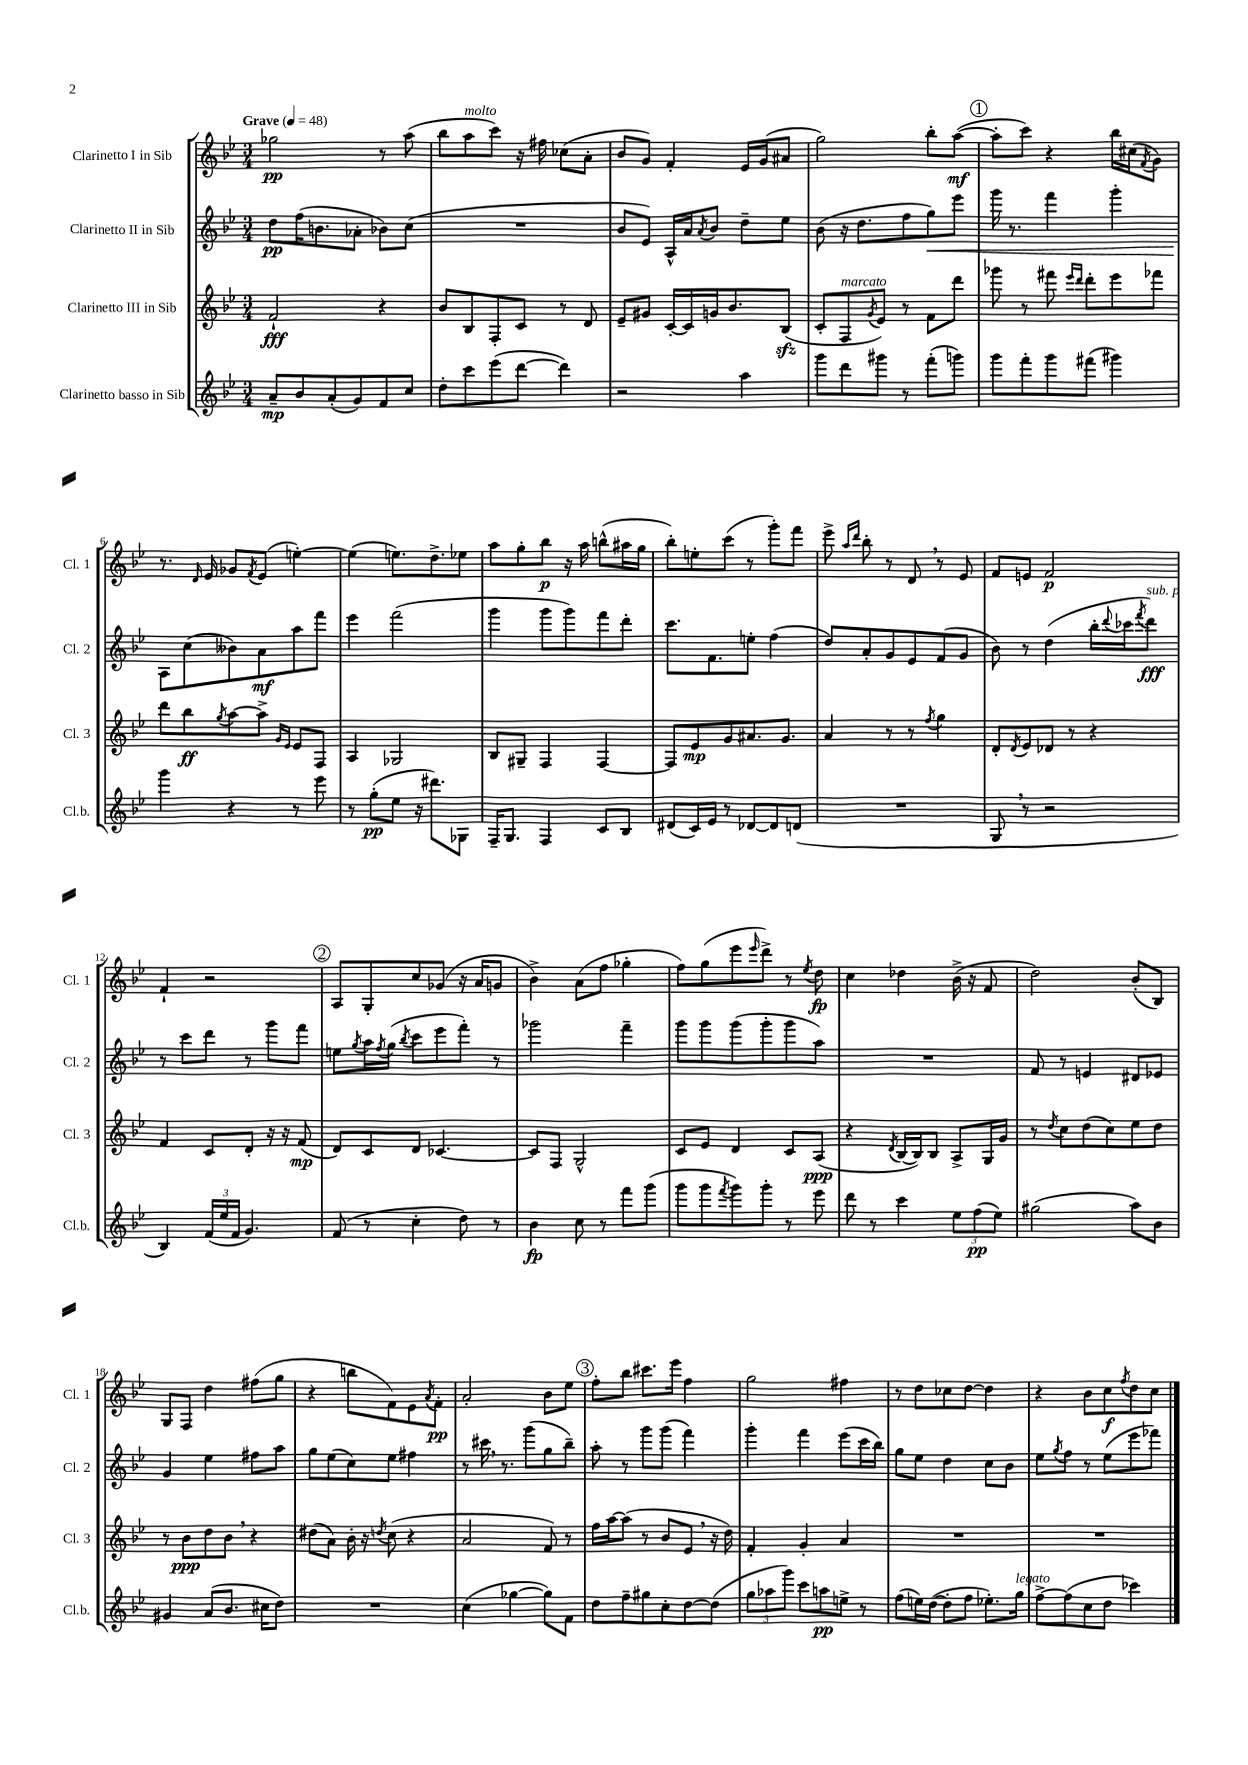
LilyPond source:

<<
\new StaffGroup <<
\new Staff = "s0" \with { instrumentName = "Clarinetto I in Sib" shortInstrumentName = "Cl. 1" } {
    \clef treble \key bes \major \numericTimeSignature \time 3/4 \tempo "Grave" 4 = 48
    ges''2\pp r8 a''8( |
    bes''8 a''8^\markup { \italic "molto" } c'''8) r16 fis''16 ces''8( a'8-. |
    bes'8 g'8) f'4-. ees'16 g'16( ais'8 |
    g''2) bes''8-. a''8~\mf( |
    \mark \markup { \circle "1" } a''8-. c'''8) r4 bes''16 cis''16( \acciaccatura { f'8 } g'8) |
    r8. \grace { d'16 } ees'16 ges'8 \acciaccatura { f'8 } ees'8( e''4~-.) |
    e''4( e''8.) d''8.-> ees''8 |
    a''8 g''8-. bes''8\p r16 a''16 b''8-^( ais''16 g''16 |
    bes''8-.) e''8-. c'''8( r8 g'''8-.) f'''8 |
    ees'''8-> \grace { a''16 d'''16 } bes''8-. r8 d'8 \breathe r8 ees'8 |
    f'8 e'8 f'2\p |
    f'4-! r2 |
    \mark \markup { \circle "2" } a8 g8-. c''8 ges'8( r16 a'16 g'8 |
    bes'4->) a'8( f''8 ges''4-. |
    f''8) g''8( ees'''8 \grace { ees'''16 } d'''8->) r8 \acciaccatura { ees''8 } d''8\fp |
    c''4 des''4 bes'16->( r16 f'8 |
    d''2) bes'8-.( bes8) |
    g8 f8 d''4 fis''8( g''8 |
    r4 b''8 f'8) ees'8 \acciaccatura { a'8 } f'8-.\pp |
    a'2-. bes'8 ees''8 |
    \mark \markup { \circle "3" } f''8-. bes''8 cis'''8. ees'''16 f''4 |
    g''2 fis''4 |
    r8 d''8 ces''8 d''8~ d''4 |
    r4 bes'8 c''8\f \acciaccatura { f''8 } d''8 c''8 \bar "|." |
}
\new Staff = "s1" \with { instrumentName = "Clarinetto II in Sib" shortInstrumentName = "Cl. 2" } {
    \clef treble \key bes \major \numericTimeSignature \time 3/4
    d''8\pp f''16( b'8. aes'8-. bes'8) c''8( |
    R2. |
    bes'8 ees'8) a16-^ a'16 \acciaccatura { a'8 } bes'8 d''8-- ees''8 |
    bes'8( r16 d''8. f''8 g''8\<) ees'''8 |
    \mark \markup { \circle "1" } g'''16 r8. f'''4 g'''4-. |
    a8\! c''8( beses'8) a'8\mf a''8 f'''8 |
    ees'''4 f'''2( |
    g'''4 g'''8 g'''8) f'''8 d'''8-. |
    c'''8. f'8. e''8-. f''4( |
    d''8) a'8-. g'8 ees'8 f'8( g'8 |
    bes'8) r8 d''4( bes''16-. \appoggiatura { d'''8 } ces'''16 \acciaccatura { f'''8 } d'''8\fff^\markup { \italic "sub. p" }) |
    r8 c'''8 d'''8 r8 g'''8 f'''8 |
    \mark \markup { \circle "2" } e''8 \acciaccatura { g''8 } a''16 \acciaccatura { f''8 } g''16( \acciaccatura { bes''8 } c'''8 ees'''8 f'''8-.) r8 |
    ges'''2 f'''4-- |
    g'''8 g'''8 g'''8( g'''8-. g'''8 a''8) |
    R2. |
    f'8 r8 e'4 dis'8 ees'8 |
    g'4 ees''4 fis''8 a''8 |
    g''8 ees''8( c''8) ees''8 fis''4 |
    r8 cis'''16 \breathe r8. g'''8( g''8 bes''8--) |
    \mark \markup { \circle "3" } a''8-. r8 g'''8 g'''8( f'''4) |
    g'''4-. f'''4 ees'''8( c'''16 bes''16) |
    g''8 ees''8 d''4 c''8 bes'8 |
    ees''8 \acciaccatura { g''8 } f''8 r8 ees''8( ees'''8 fes'''8) \bar "|." |
}
\new Staff = "s2" \with { instrumentName = "Clarinetto III in Sib" shortInstrumentName = "Cl. 3" } {
    \clef treble \key bes \major \numericTimeSignature \time 3/4
    f'2-!\fff r4 |
    bes'8 bes8 f8-. c'8 r8 d'8 |
    ees'8-- gis'8 c'16~-. c'16 g'16 bes'8. bes8\sfz( |
    c'8-. f8^\markup { \italic "marcato" } \acciaccatura { g'8 } ees'8) r8 f'8 d'''8 |
    \mark \markup { \circle "1" } ges'''8 r8 fis'''8 \grace { ees'''16 d'''16 } d'''8-. ees'''8 fes'''8 |
    d'''8 bes''8\ff \acciaccatura { g''8 } a''8~ a''8-> \grace { g'16 ees'16 } ees'8 f8 |
    a4 ges2 |
    bes8 gis8-- f4 f4~ |
    f8 ees'8\mp g'8 ais'8. g'8. |
    a'4 r8 r8 \acciaccatura { f''8 } g''4 |
    d'8-. \acciaccatura { d'8 } ees'8 des'8 r8 r4 |
    f'4 c'8 d'8-. r16 r16 f'8\mp( |
    \mark \markup { \circle "2" } d'8) c'8 d'8 ces'4.~ |
    ces'8 f8 g2-^ |
    c'8 ees'8 d'4 c'8 a8\ppp( |
    r4 \acciaccatura { d'8 } bes16~ bes16) bes8 a8-> g16 g'16 |
    r8 \acciaccatura { d''8 } c''8 d''8( c''8) ees''8 d''8 |
    r8 bes'8\ppp d''8 bes'8 \breathe r4 |
    dis''8( a'8) bes'16-. r16 \acciaccatura { d''8 } c''8( r4 |
    a'2 f'8) r8 |
    \mark \markup { \circle "3" } f''16 a''16~ a''8( r8 bes'8 ees'8 \breathe r16 d''16) |
    f'4-. g'4-. a'4 |
    R2. |
    R2. \bar "|." |
}
\new Staff = "s3" \with { instrumentName = "Clarinetto basso in Sib" shortInstrumentName = "Cl.b." } {
    \clef treble \key bes \major \numericTimeSignature \time 3/4
    a'8--\mp bes'8 a'8-.( g'8) f'8 c''8 |
    d''8-. c'''8 ees'''8( d'''8~ d'''4) |
    r2 a''4 |
    g'''8 d'''8 gis'''8 r8 f'''8-.( g'''8) |
    \mark \markup { \circle "1" } g'''8 f'''8-. g'''8 fis'''8( gis'''4) |
    g'''4 r4 r8 ees'''8 |
    r8 g''8-.\pp( ees''8 r16 dis'''8.) ges8 |
    f16-- g8. f4 c'8 bes8 |
    dis'8( c'16) ees'16 r8 des'8~ des'8 d'8( |
    R2. |
    g8 \breathe r8 r2 |
    bes4) \tuplet 3/2 { f'16( ees''16 f'16 } g'4.) |
    \mark \markup { \circle "2" } f'8( r8 c''4-. d''8) r8 |
    bes'4\fp c''8 r8 f'''8 g'''8( |
    g'''8 g'''8 \acciaccatura { f'''8 } g'''8) g'''8-. r8 ees'''8 |
    d'''8 r8 c'''4 \tuplet 3/2 { ees''8 f''8\pp( ees''8) } |
    gis''2( a''8) bes'8 |
    gis'4 a'8( bes'8. cis''16 d''8) |
    R2. |
    c''4( ges''4~ ges''8) f'8 |
    \mark \markup { \circle "3" } d''8 f''8-- gis''8 c''8-. d''8~ d''8( |
    \tuplet 3/2 { g''8 aes''8 g'''8) } c'''8 a''8\pp e''8-> r8 |
    f''8( e''16) d''16~( d''8-. f''8 ees''8.-.) g''16^\markup { \italic "legato" } |
    f''8~-> f''8( c''8 d''8 ces'''4) \bar "|." |
}
>>
>>
